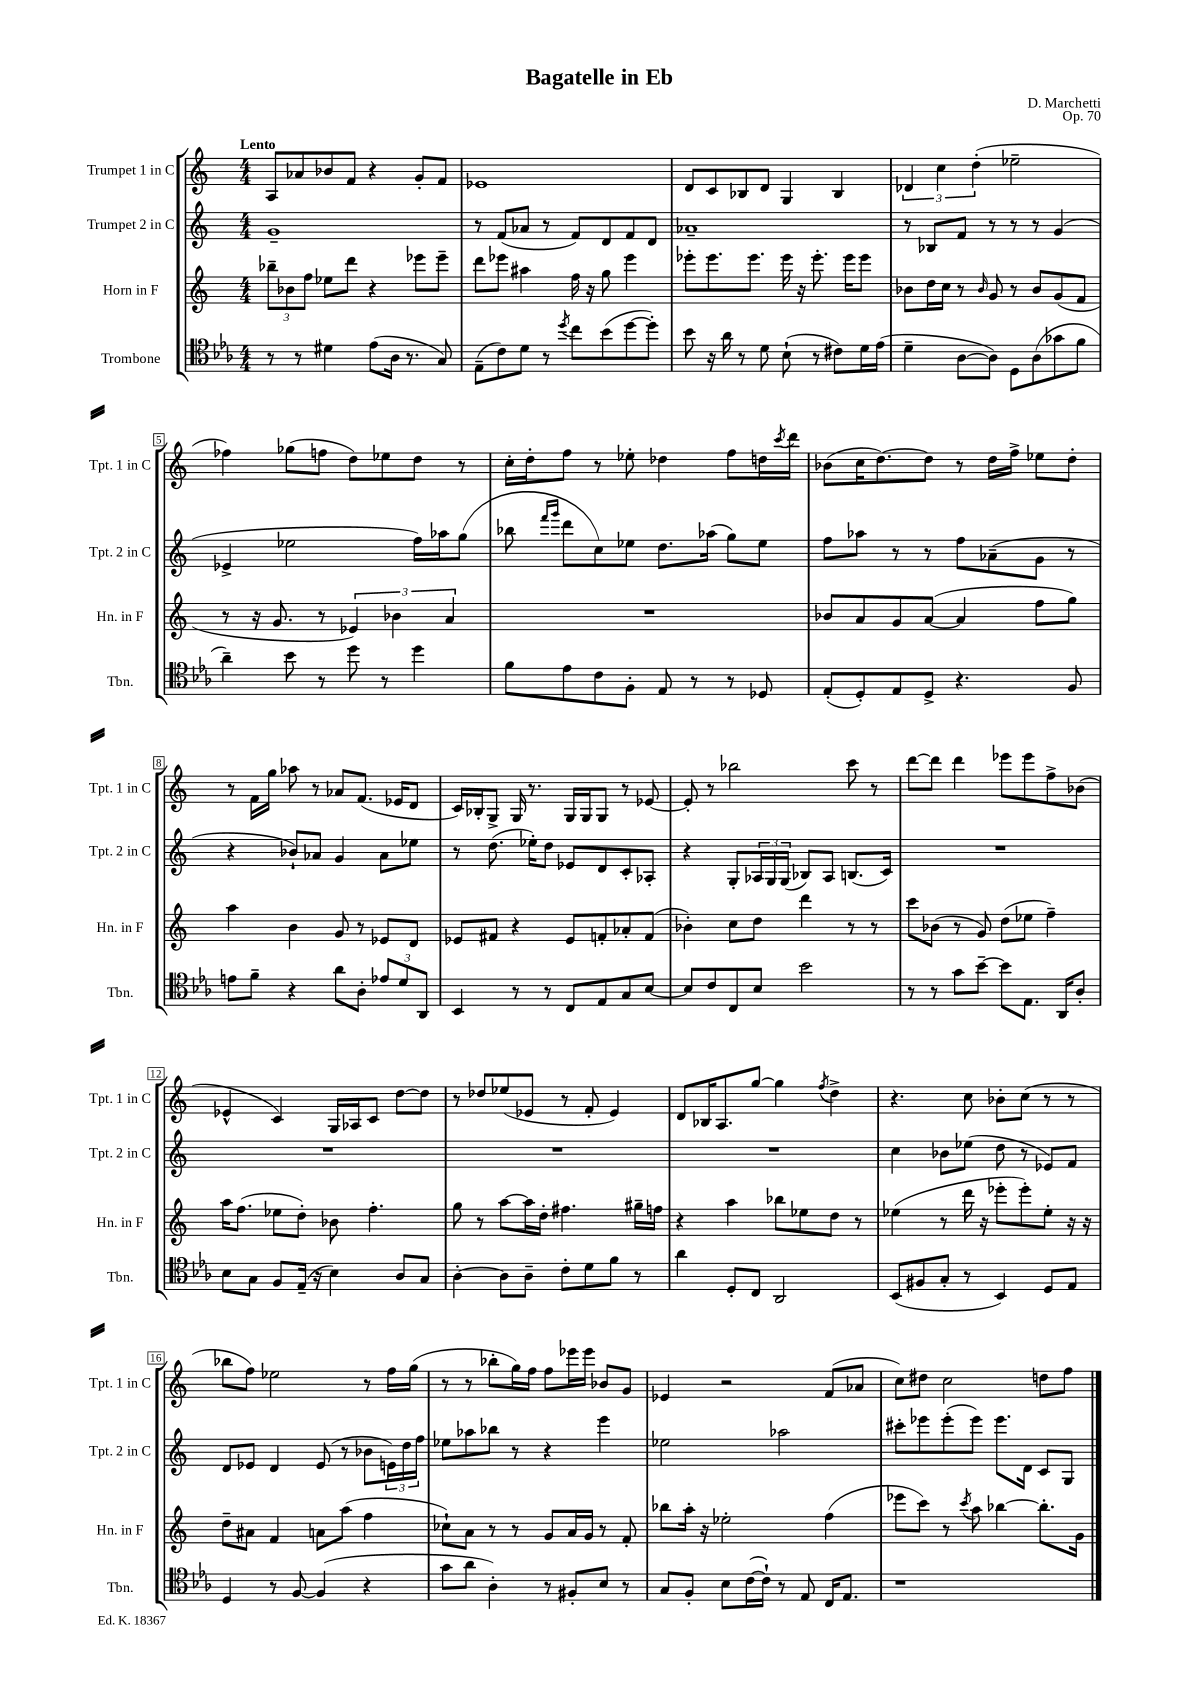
\header { title = "Bagatelle in Eb" composer = "D. Marchetti" opus = "Op. 70" }
<<
\new StaffGroup <<
\new Staff = "s0" \with { instrumentName = "Trumpet 1 in C" shortInstrumentName = "Tpt. 1 in C" } {
    \clef treble \key c \major \numericTimeSignature \time 4/4 \tempo "Lento"
    a8 aes'8 bes'8 f'8 r4 g'8-. f'8 |
    ees'1 |
    d'8 c'8 bes8 d'8 g4 bes4 |
    \tuplet 3/2 { des'4 c''4 d''4-.( } ees''2-- |
    fes''4) ges''8( f''8 d''8) ees''8 d''8 r8 |
    c''16-. d''16-. f''8 r8 ees''8-. des''4 f''8 d''16 \acciaccatura { c'''8 } d'''16 |
    bes'8( c''16 d''8.~) d''8 r8 d''16 f''16-> ees''8 d''8-. |
    r8 f'16 g''16 aes''8 r8 aes'8 f'8.( ees'16 d'8 |
    c'16) bes16-. g8-> g16 r8. g16 g16 g8 r8 ees'8~ |
    ees'8-. r8 bes''2 c'''8 r8 |
    d'''8~ d'''8 d'''4 ees'''8 ees'''8 f''8-> bes'8( |
    ees'4-^ c'4) g16 aes16 c'8 d''8~ d''8 |
    r8 des''8 ees''8( ees'8 r8 f'8-. ees'4) |
    d'8 bes16 a8. g''8~ g''4 \acciaccatura { f''8 } d''4-> |
    r4. c''8 bes'8-. c''8( r8 r8 |
    bes''8 f''8) ees''2 r8 f''16 g''16( |
    r8 r8 bes''8-. g''16) f''16 f''8 ees'''16 ees'''16 bes'8 g'8 |
    ees'4 r2 f'8( aes'8 |
    c''8) dis''8 c''2 d''8 f''8 \bar "|." |
}
\new Staff = "s1" \with { instrumentName = "Trumpet 2 in C" shortInstrumentName = "Tpt. 2 in C" } {
    \clef treble \key c \major \numericTimeSignature \time 4/4
    g'1-- |
    r8 f'8( aes'8 r8 f'8) d'8 f'8 d'8 |
    aes'1-- |
    r8 bes8 f'8 r8 r8 r8 g'4( |
    ees'4-> ees''2 f''16) aes''16 g''8( |
    bes''8 \grace { f'''16 g'''16 } d'''8 c''8) ees''8 d''8. aes''16( g''8) ees''8 |
    f''8 aes''8 r8 r8 f''8 aes'8--( g'8 r8 |
    r4 bes'8-!) aes'8 g'4 aes'8 ees''8 |
    r8 d''8.( ees''16-.) d''8 ees'8 d'8 c'8-. aes8-. |
    r4 g8-. \tuplet 3/2 { aes16 g16 g16( } bes8) aes8 b8.( c'16) |
    R1 |
    R1 |
    R1 |
    R1 |
    c''4 bes'8 ees''8( d''8 r8 ees'8) f'8 |
    d'8 ees'8 d'4 ees'8( r8 bes'8 \tuplet 3/2 { e'16) d''16 f''16 } |
    ees''8 aes''8 bes''8 r8 r4 e'''4 |
    ees''2 aes''2 |
    cis'''8-. ees'''8 ees'''8-.( ees'''8) ees'''8. d'16 c'8 g8 \bar "|." |
}
\new Staff = "s2" \with { instrumentName = "Horn in F" shortInstrumentName = "Hn. in F" } {
    \clef treble \key c \major \numericTimeSignature \time 4/4
    \tuplet 3/2 { bes''8-- bes'8 f''8 } ees''8 d'''8 r4 ees'''8 ees'''8-- |
    d'''8 ees'''8 ais''4 f''16 r16 g''8 ees'''4 |
    ees'''8-. ees'''8. ees'''8. ees'''16 r16 ees'''8.-. ees'''16 ees'''8 |
    bes'8 d''16 c''16 r8 \grace { bes'16 } g'8 r8 bes'8 g'8( f'8 |
    r8 r16 g'8. r8 \tuplet 3/2 { ees'4) bes'4 a'4 } |
    R1 |
    bes'8 a'8 g'8 a'8~( a'4 f''8 g''8) |
    a''4 b'4 g'8 r8 ees'8 d'8 |
    ees'8 fis'8 r4 ees'8 f'8-. aes'8-. f'8( |
    bes'4-.) c''8 d''8 d'''4 r8 r8 |
    c'''8 bes'8( r8 g'8) d''8( ees''8 f''4--) |
    a''16 f''8.( ees''8 d''8-.) bes'8 f''4.-. |
    g''8 r8 a''8~ a''16 d''16-. fis''4. gis''16-- f''16 |
    r4 a''4 bes''8 ees''8 d''8 r8 |
    ees''4( r8 d'''16 r16 ees'''8-. ees'''8-.) ees''8-. r16 r16 |
    d''8-- ais'8 f'4 a'8 a''8( f''4 |
    ces''8-!) a'8 r8 r8 g'8 a'16 g'16 r8 f'8-. |
    bes''8 a''16-. r16 ees''2-. f''4( |
    ees'''8 c'''8) r8 \acciaccatura { c'''8 } a''8 bes''4~ bes''8.-. g'16 \bar "|." |
}
\new Staff = "s3" \with { instrumentName = "Trombone" shortInstrumentName = "Tbn." } {
    \clef tenor \key ees \major \numericTimeSignature \time 4/4
    r8 r8 dis'4 ees'8( aes16 r8. g8) |
    ees8--( c'8) d'8 r8 \acciaccatura { d''8 } c''8 bes'8( d''8~ d''8-.) |
    bes'8 r16 aes'16 r8 d'8 bes8-!( r8 cis'8) d'16 ees'16( |
    d'4-- aes8~ aes8) d8 aes8( ges'8 f'8 |
    aes'4--) bes'8 r8 d''8 r8 d''4 |
    f'8 ees'8 c'8 f8-. ees8 r8 r8 des8 |
    ees8-.( d8-.) ees8 d8-> r4. f8 |
    e'8 f'8-- r4 aes'8 aes8-. \tuplet 3/2 { ees'8 d'8 aes,8 } |
    bes,4 r8 r8 c8 ees8 g8 bes8~ |
    bes8 c'8 c8 bes8 bes'2 |
    r8 r8 g'8 bes'8~-- bes'8 ees8. aes,16 aes8-. |
    bes8 g8 f8 ees16--( r16 bes4) aes8 g8 |
    aes4~-. aes8 aes8-- c'8-. d'8 f'8 r8 |
    aes'4 d8-. c8 aes,2 |
    bes,8( fis8 g8-. r8 bes,4) d8 ees8 |
    d4 r8 f8~ f4( r4 |
    g'8 aes'8 aes4-.) r8 fis8-. bes8 r8 |
    g8 f8-. bes8 c'16~( c'16-!) r8 ees8 c16 ees8. |
    r1 \bar "|." |
}
>>
>>
\layout { \context { \Score \override BarNumber.stencil = #(make-stencil-boxer 0.1 0.3 ly:text-interface::print) } }
